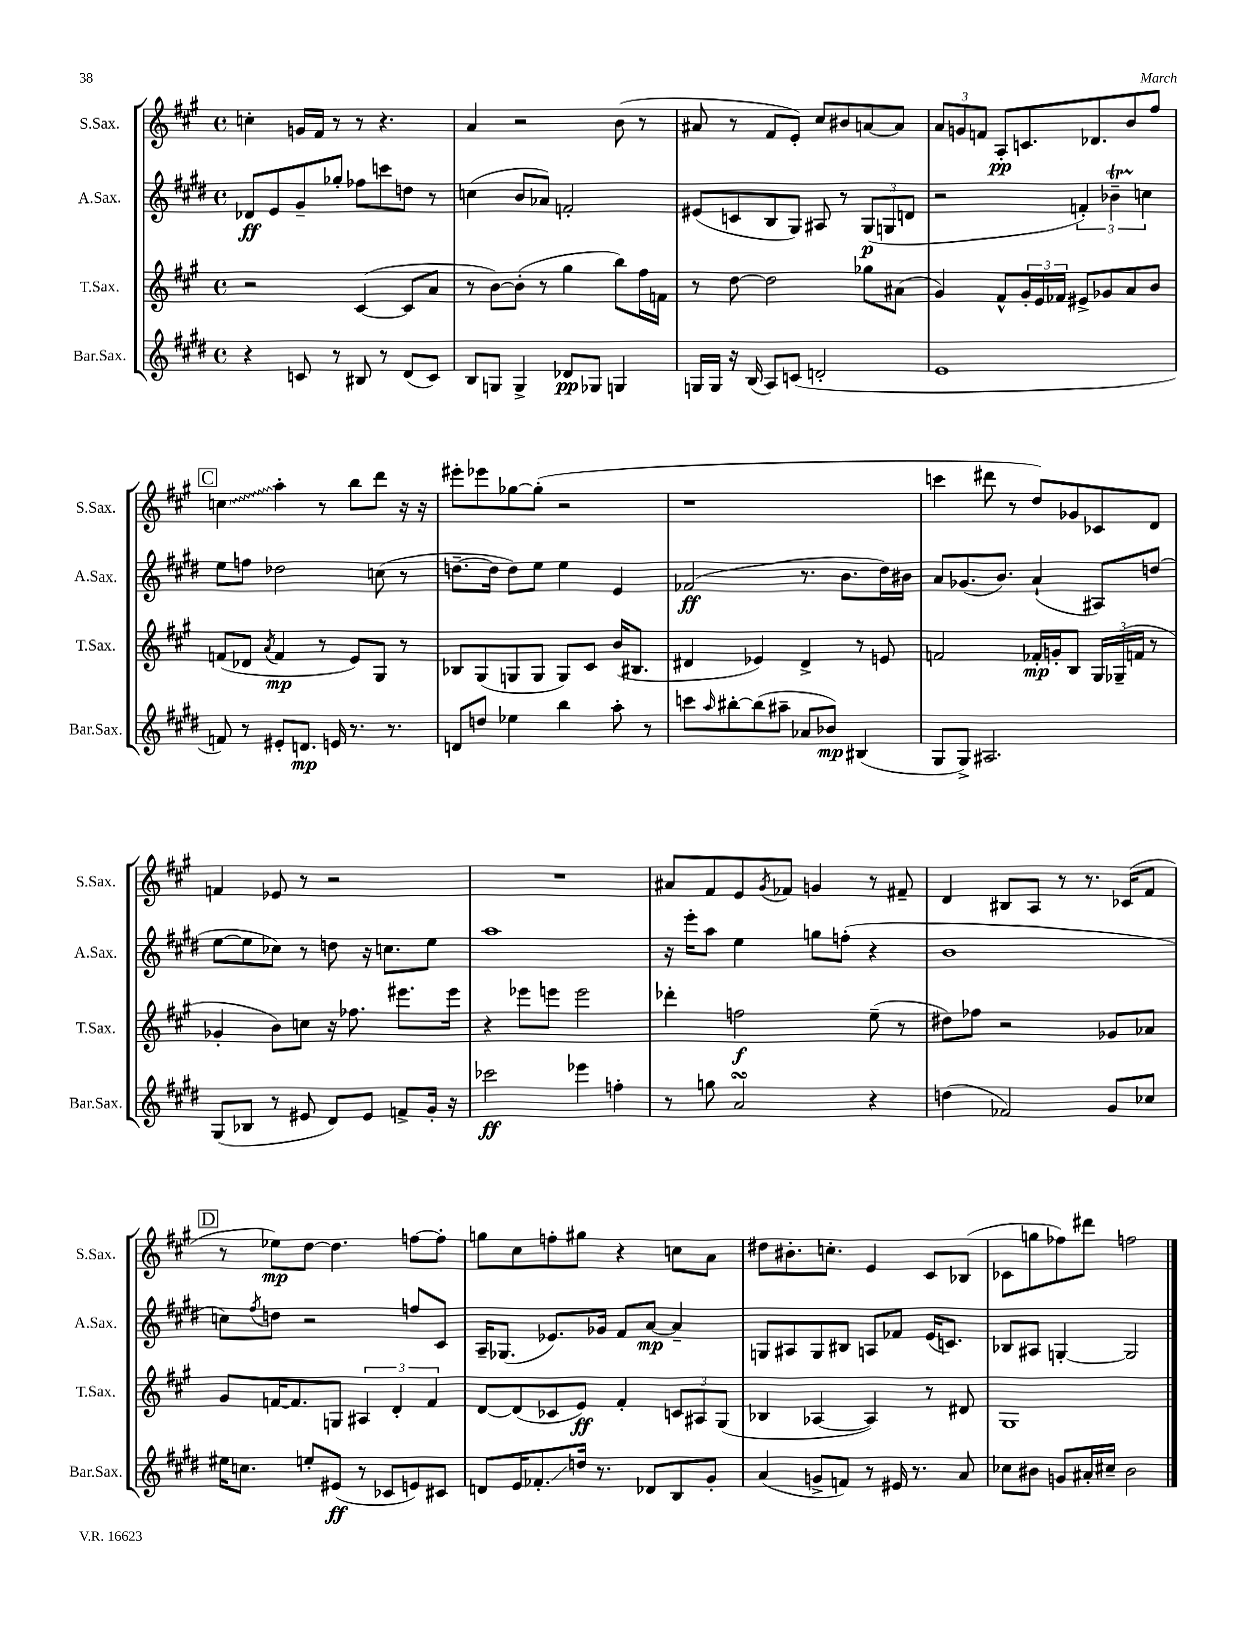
<<
\new StaffGroup <<
\new Staff = "s0" \with { instrumentName = "S.Sax." shortInstrumentName = "S.Sax." } {
    \clef treble \key a \major \defaultTimeSignature \time 4/4
    c''4-. g'16 fis'16 r8 r8 r4. |
    a'4 r2 b'8( r8 |
    ais'8 r8 fis'8 e'8-.) cis''8 bis'8 a'8~ a'8 |
    \tuplet 3/2 { a'8 g'8 f'8 } a8-.\pp c'8. des'8. b'8 fis''8 |
    \mark \markup { \box "C" } \once \override Glissando.style = #'zigzag c''4\glissando a''4-. r8 b''8 d'''8 r16 r16 |
    eis'''8-. ees'''8 ges''8~ ges''8-.( r2 |
    r1 |
    c'''4 dis'''8 r8 d''8) ges'8 ces'8 d'8 |
    f'4 ees'8 r8 r2 |
    R1 |
    ais'8 fis'8 e'8 \acciaccatura { gis'8 } fes'8 g'4 r8 fis'8-- |
    d'4 bis8 a8 r8 r8. ces'16( fis'8 |
    \mark \markup { \box "D" } r8 ees''8\mp) d''8~ d''4. f''8~ f''8-. |
    g''8 cis''8 f''8-. gis''8 r4 c''8 a'8 |
    dis''8 bis'8.-. c''8.-. e'4 cis'8 bes8( |
    ces'8 g''8 fes''8) dis'''8 f''2 \bar "|." |
}
\new Staff = "s1" \with { instrumentName = "A.Sax." shortInstrumentName = "A.Sax." } {
    \clef treble \key e \major \defaultTimeSignature \time 4/4
    des'8\ff e'8 gis'8-- ges''8-. fes''8 c'''8 d''8 r8 |
    c''4( b'8 aes'8) f'2-. |
    eis'8( c'8 b8 gis8) ais8 r8 \tuplet 3/2 { gis8\p( g8 d'8 } |
    r2 \tuplet 3/2 { f'4-.) bes'4--\startTrillSpan c''4\stopTrillSpan } |
    \mark \markup { \box "C" } e''8 f''8 des''2 c''8( r8 |
    d''8.~-- d''16 d''8) e''8 e''4 e'4 |
    fes'2\ff( r8. b'8. dis''16) bis'16 |
    a'8 ges'8.( b'8.) a'4-!( ais8) d''8( |
    e''8~ e''8 ces''8) r8 d''8 r16 c''8. e''8 |
    a''1 |
    r16 e'''16-. a''8 e''4 g''8 f''8-.( r4 |
    b'1 |
    \mark \markup { \box "D" } c''8) \acciaccatura { fis''8 } d''8 r2 f''8 cis'8 |
    a16-- ges8.( ees'8.) ges'16 fis'8 a'8~\mp a'4-- |
    g8 ais8 g8 bis8 a8 fes'8 e'16( c'8.) |
    bes8 ais8 g4~-. g2 \bar "|." |
}
\new Staff = "s2" \with { instrumentName = "T.Sax." shortInstrumentName = "T.Sax." } {
    \clef treble \key a \major \defaultTimeSignature \time 4/4
    r2 cis'4~( cis'8 a'8 |
    r8 b'8~) b'8-.( r8 gis''4 b''8) fis''16 f'16 |
    r8 d''8~ d''2 ges''8 ais'8( |
    gis'4) fis'8-^ \tuplet 3/2 { gis'16-. e'16 fes'16 } eis'8-> ges'8 a'8 b'8 |
    \mark \markup { \box "C" } f'8( des'8 \acciaccatura { a'8 } f'4\mp r8 e'8) gis8 r8 |
    bes8 gis8( g8 g8 g8) cis'8 b'16( bis8. |
    dis'4 ees'4) dis'4-> r8 e'8 |
    f'2 fes'16-.\mp g'16-. b8 \tuplet 3/2 { gis16 ges16--( f'16 } r8 |
    ges'4-. b'8) c''8 r16 fes''8. eis'''8. eis'''16 |
    r4 ees'''8 e'''8 e'''2 |
    des'''4-. f''2\f e''8--( r8 |
    dis''8) fes''8 r2 ges'8 aes'8 |
    \mark \markup { \box "D" } gis'8 f'16~ f'8. g8 \tuplet 3/2 { ais4 d'4-. f'4 } |
    d'8~ d'8( ces'8 e'8\ff) fis'4-. \tuplet 3/2 { c'8 ais8 gis8( } |
    bes4 aes4~ aes4) r8 dis'8 |
    gis1 \bar "|." |
}
\new Staff = "s3" \with { instrumentName = "Bar.Sax." shortInstrumentName = "Bar.Sax." } {
    \clef treble \key e \major \defaultTimeSignature \time 4/4
    r4 c'8 r8 bis8 r8 dis'8( c'8) |
    b8 g8 g4-> des'8\pp ges8 g4 |
    g16 g16 r16 b16( a8) c'8( d'2-. |
    e'1 |
    \mark \markup { \box "C" } f'8) r8 eis'8-. d'8.\mp e'16 r8. r8. |
    d'8 d''8 ees''4 b''4 a''8-. r8 |
    c'''8 \grace { a''16 } bis''8~-. bis''8( ais''8-- aes'8 bes'8\mp) bis4( |
    gis8 gis8->) ais2. |
    gis8( bes8 r8 eis'8 dis'8) eis'8 f'8-> gis'16-. r16 |
    ces'''2\ff ees'''4 f''4-. |
    r8 g''8 a'2\turn r4 |
    d''4( fes'2) gis'8 ces''8 |
    \mark \markup { \box "D" } eis''16 c''8. e''8-. eis'8\ff( r8 ces'8 e'8) cis'8 |
    d'8 e'16 fes'8.-.\glissando d''16 r8. des'8 b8 gis'8-. |
    a'4( g'8-> f'8) r8 eis'16 r8. a'8 |
    ces''8 bis'8 g'8 ais'16-. cis''16-- bis'2 \bar "|." |
}
>>
>>
\layout { \context { \Score \remove "Bar_number_engraver" } }
